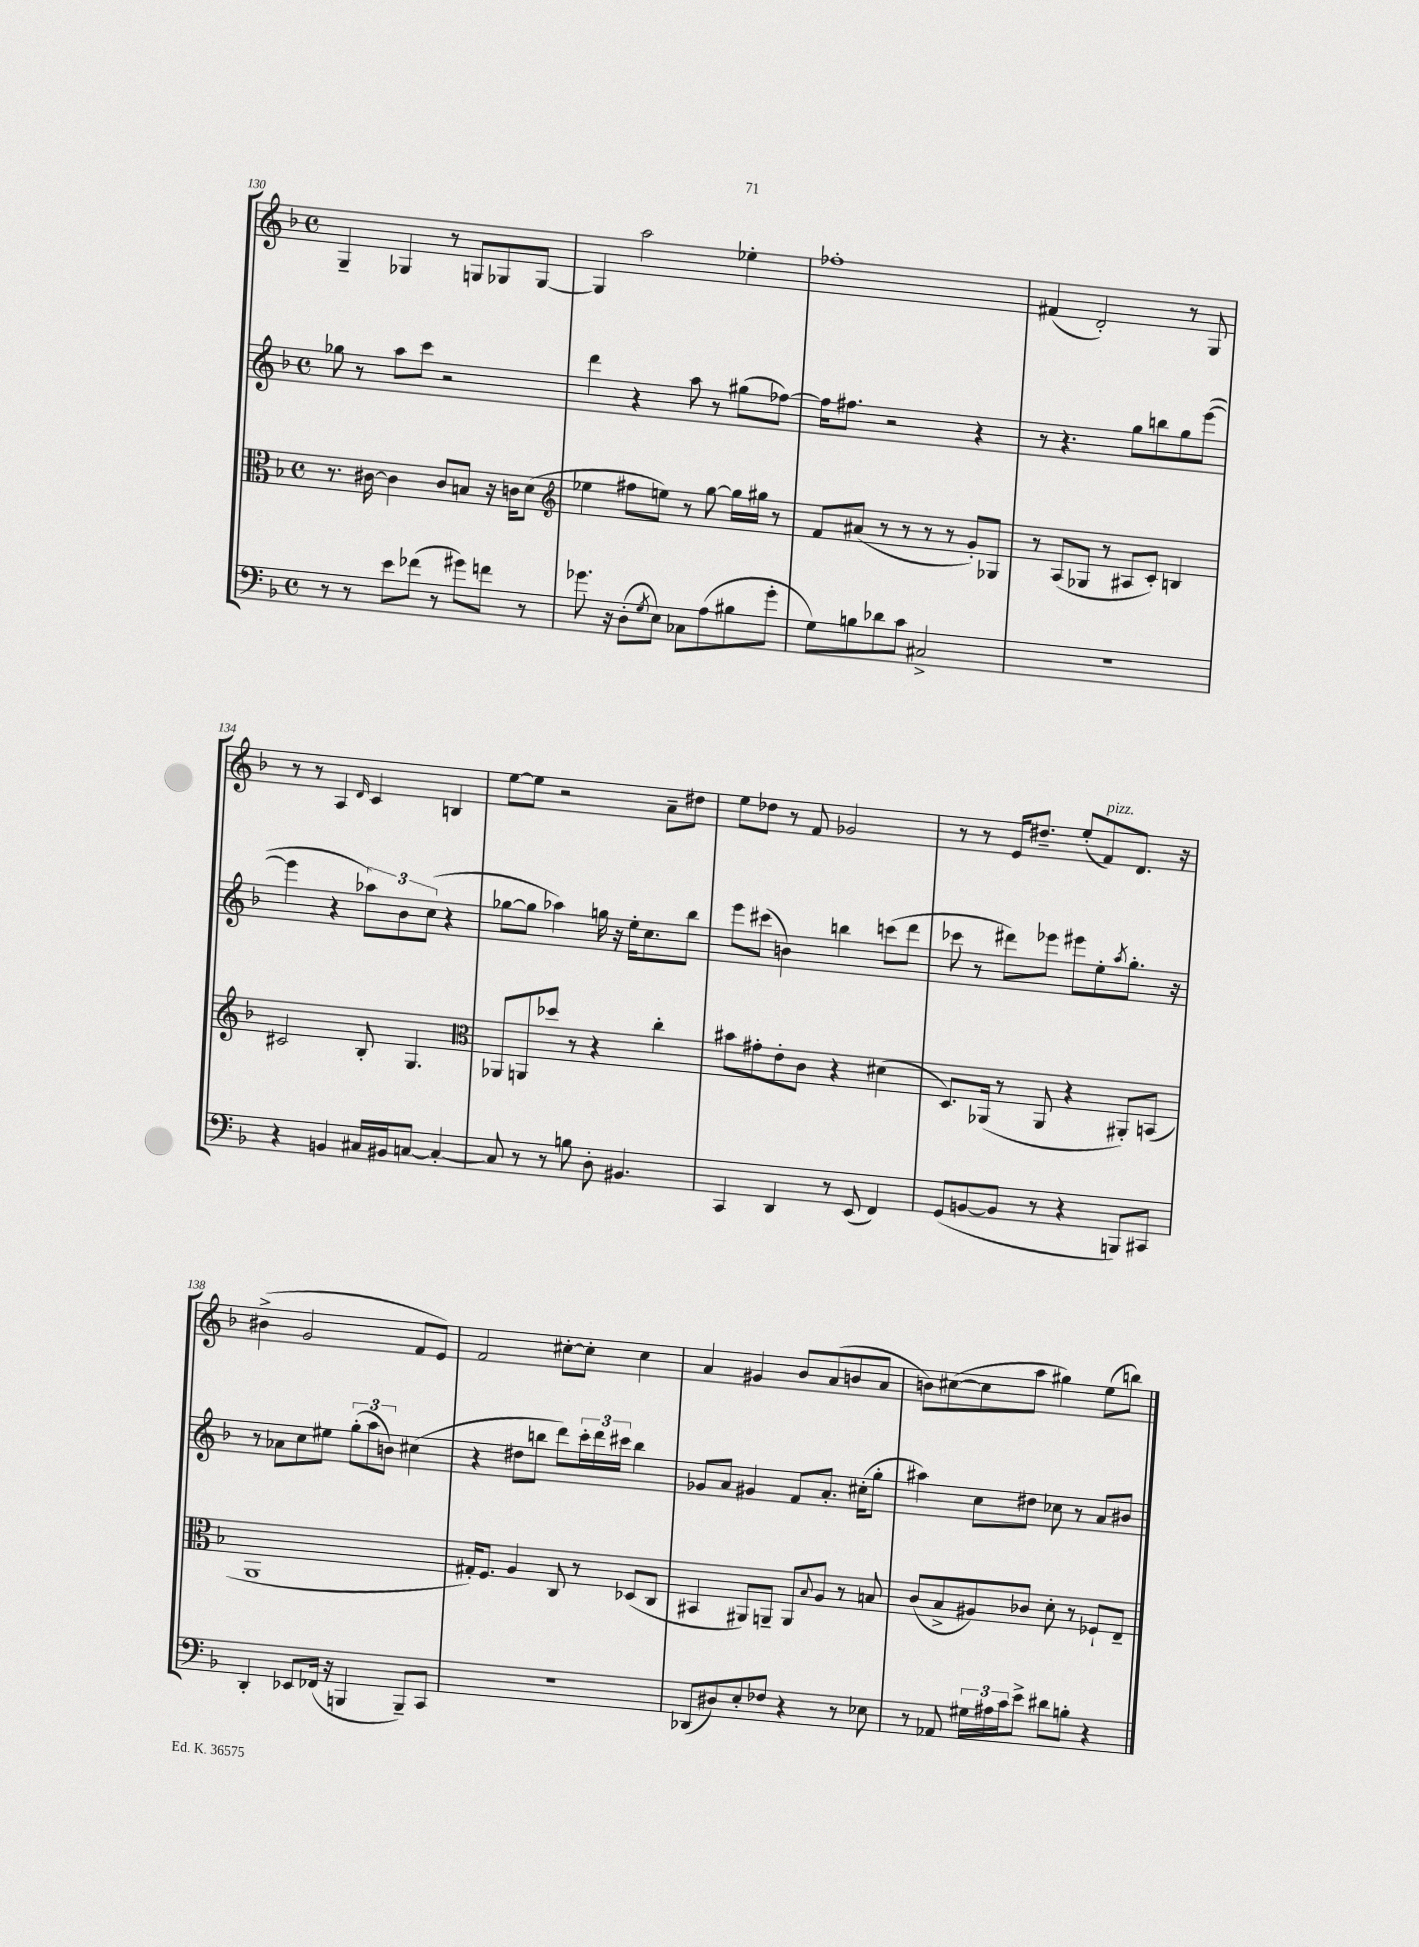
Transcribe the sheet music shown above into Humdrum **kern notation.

**kern	**kern	**kern	**kern
*part4	*part3	*part2	*part1
*staff4	*staff3	*staff2	*staff1
*clefF4	*clefC3	*clefG2	*clefG2
*k[b-]	*k[b-]	*k[b-]	*k[b-]
*M4/4	*M4/4	*M4/4	*M4/4
*met(c)	*met(c)	*met(c)	*met(c)
=130	=130	=130	=130
8r	8.r	8gg-X\	4G~/
8r	.	8r	.
.	[16c#X\	.	.
8e\L	4c#\]	8aa\L	4G-X/
(8f-X\J	.	8ccc\J	.
8r	8c#/L	2r	8r
8g#X\L)	8Bn/J	.	8Gn/L
8fn\J	16r	.	8G-X/
.	16cn\KL	.	.
8r	(8d\J	.	[8G-/J
=131	=131	=131	=131
*	*clefG2	*	*
8.g-X\	4ee-X\	4ddd\	4G-/]
16r	.	.	.
(8D'\L	8ff#X\L	4r	2aa\
8qG/	.	.	.
8E\J)	8een\J)	.	.
8C-X\L	8r	8aa\	.
(8A\	[8gg\	8r	.
8B#X\	16gg\LL]	(8gg#X\L	4ee-X'\
.	16gg#X\JJ	.	.
8g-'\J	8r	[8ff-X\J)	.
=132	=132	=132	=132
8G\L)	8f/L	16ff-\KL]	1ff-X'
.	.	8.ff#X\J	.
8Bn\	(8a#X/J	.	.
8d-X\	8r	2r	.
8c\J	8r	.	.
2C#X^/	8r	.	.
.	8r	.	.
.	8g'/L)	4r	.
.	8G-X/J	.	.
=133	=133	=133	=133
1r	8r	8r	(4f#X/
.	(8A/L	4.r	.
.	8G-X/J	.	2d'/)
.	8r	.	.
.	8A#X/L	8gg\L	.
.	8c'/J)	8bbn\	.
.	4Bn/	8gg\	8r
.	.	([8eee\J	8G/
!!LO:LB:g=z
=134	=134	=134	=134
4r	2c#X/	4eee\]	8r
.	.	.	8r
4BBn/	.	4r	4A/
.	.	.	16qqd/
16C#X/LL	8B-'/	12aa-X\L)	4c/
16BB#X/J	.	.	.
.	.	12b-\	.
[8Cn/J	4.G/	.	.
.	.	(12cc\J	.
4C'/_	.	4r	4Bn/
=135	=135	=135	=135
*	*clefC3	*	*
8C/]	8AA-X/L	[8gg-X\L	[8ee\L
8r	8AAn/	8gg-\J]	8ee\J]
8r	8dd-X/J	4aa-X\)	2r
8Bn\	8r	.	.
8D'\	4r	16ggn\	.
.	.	16r	.
4.BB#X/	.	16ee'\KL	.
.	.	8.cc\	.
.	4cc'\	.	8a~\L
.	.	8bb-\J	8dd#X\J
=136	=136	=136	=136
4CC/	8b#X\L	8eee\L	8ee\L
.	8g#X'\	(8ccc#X\J	8dd-X\J
4DD/	8e'\	4bn\)	8r
.	8c\J	.	8f/
8r	4r	4bbn\	2g-X/
(8EE/	.	.	.
4FF/)	(4d#X\	(8cccn\L	.
.	.	8ddd\J	.
=137	=137	=137	=137
(8GG/L	8.D/L)	8ccc-X\	8r
[8BBn/	.	8r	8r
.	(16AA-X/Jk	.	.
8BB/J]	8r	8ddd#X\L)	16e/KL
.	.	.	8.dd#X~/J
8r	8AA-/	8eee-X\J	.
4r	4r	8eee#X\L	(8ee'/L
!	!	!	!LO:TX:a:i:t=pizz.
.	.	8ee'\	8f/)
.	.	8qaa/	.
8BBBn/L)	8AA#X'/L)	8.gg'\J	8.d/J
8CC#X/J	(8BBn/J	.	.
.	.	16r	16r
!!LO:LB:g=z
=138	=138	=138	=138
4DD'/	1AA	8r	(4b#X^\
.	.	8a-X\L	.
8EE-X/L	.	8cc\	2g/
(16FF-X/Jk	.	8ee#X\J	.
16r	.	.	.
4BBBn/	.	(12gg'\L	.
.	.	12aa\	.
.	.	12bn\J)	.
8BBB~/L)	.	(4cc#X\	8f/L
8CC/J	.	.	8e/J)
=139	=139	=139	=139
1r	16G#X'/KL)	4r	2f/
.	8.F/J	.	.
.	4A/	8dd#X\L	.
.	.	8bbn\J	.
.	8C/	8ddd\L)	[8cc#X'\L
.	8r	24ccc'\L	8cc#'\J]
.	.	24ddd\	.
.	.	24ccc#X\JJ	.
.	(8D-X/L	4bb\	4cc#\
.	8C/J	.	.
=140	=140	=140	=140
(8DD-X/L	4BB#X/	8g-X/L	4a/
8D#X/)	.	8a/J	.
8E'/	8AA#X/L)	4g#X/	4g#X/
8F-X/J	8AAn~/J	.	.
4r	8AA/L	8f/L	8b-/L
.	8qqB-/	.	.
.	8A/J	8.a'/J	(8a/
8r	8r	.	8bn/
.	.	(16cc#X'\KL	.
8E-X\	8Bn/	8gg'\J	8a/J
=141	=141	=141	=141
8r	(8c/L	4aa#X\)	8bn\L)
8AA-X/	8B-^/	.	([8cc#X\
24G#X\LL	8A#X/)	8cc\L	8cc#\]
24A#X\	.	.	.
24c\J	.	.	.
8e^\J	8c-X/J	8dd#X\J	8aa\J
8d#X\L	8d'\	8cc-X\	4gg#X\)
8Bn'\J	8r	8r	.
4r	8F-X`/L	8a/L	(8ee\L
.	8E~/J	8b#X/J	8bbn\J)
==	==	==	==
*-	*-	*-	*-
